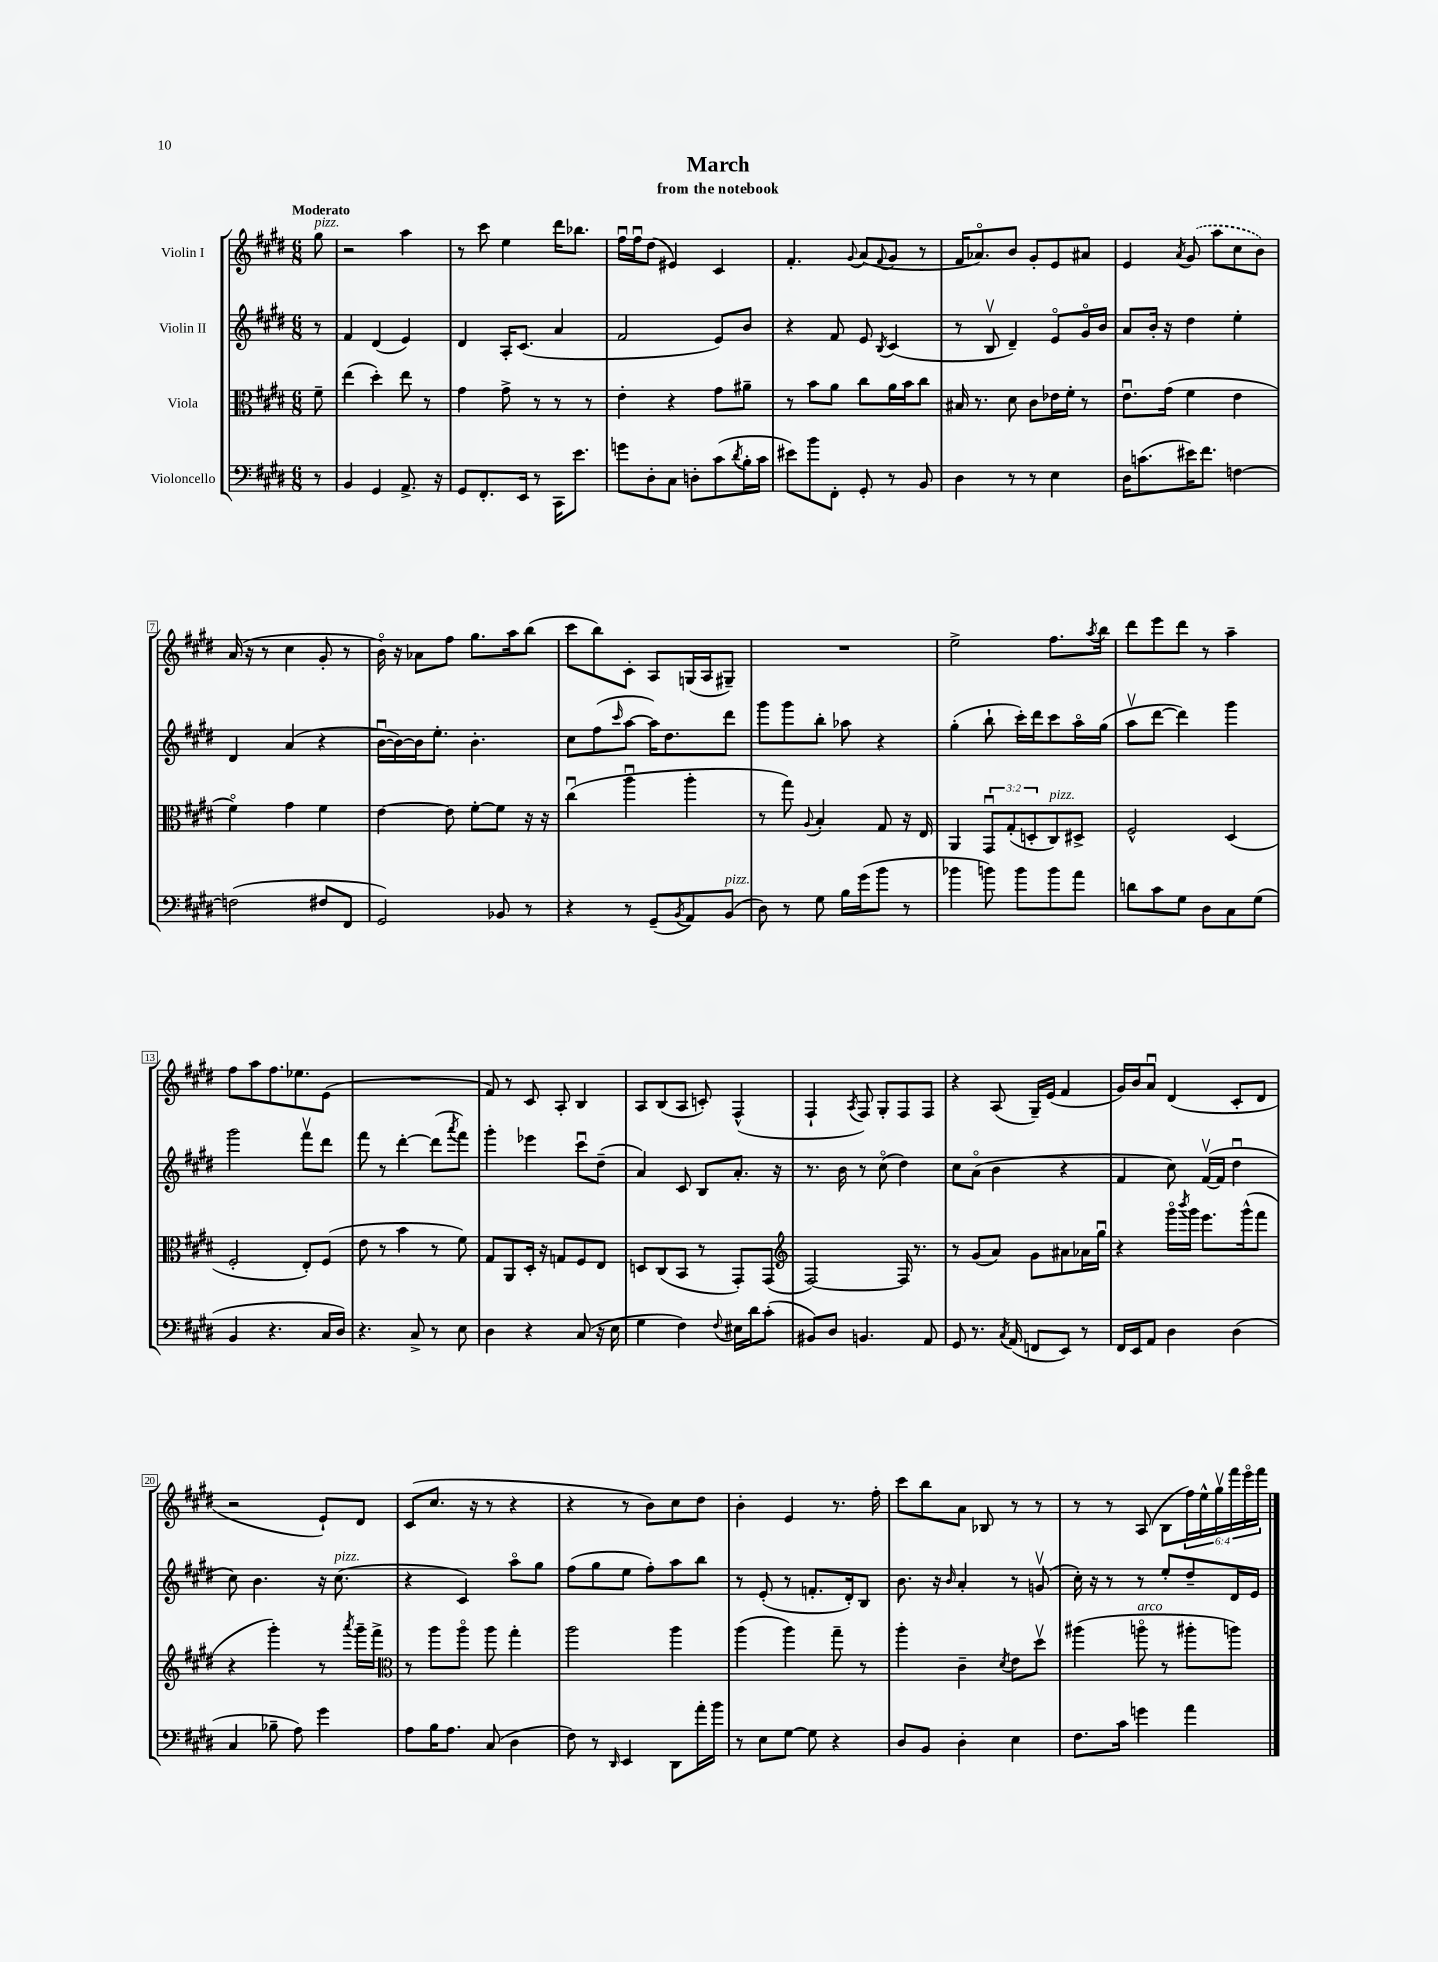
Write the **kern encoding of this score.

**kern	**kern	**kern	**kern
*staff4	*staff3	*staff2	*staff1
*clefF4	*clefC3	*clefG2	*clefG2
*k[f#c#g#d#]	*k[f#c#g#d#]	*k[f#c#g#d#]	*k[f#c#g#d#]
*M6/8	*M6/8	*M6/8	*M6/8
8r	8f#~	8r	8gg#
=	=	=	=
4BB	(4ee	4f#	2r
4GG#	4dd#')	(4d#	.
8.AA^	8ee	4e)	4aa
.	8r	.	.
16r	.	.	.
=	=	=	=
8GG#	4g#	4d#	8r
8.FF#'	.	.	8ccc#
.	8g#^	16A'	4ee
16EE	.	(8.c#	.
8r	8r	.	.
16CC#	8r	4a	16ddd#
8.e	.	.	8.bb-
.	8r	.	.
=	=	=	=
8g	4e'	2f#	16ff#u
.	.	.	16ff#u
8D#'	.	.	(8dd#
8C#	4r	.	4e#)
8D'	.	.	.
(8c#	8g#	8e)	4c#
8qd#	.	.	.
16B'	8a#~	8b	.
16c#	.	.	.
=	=	=	=
8e#)	8r	4r	4.f#'
8b	8b	.	.
8FF#'	8a	8f#	.
.	.	.	8qqg#
8GG#'	8cc#	8e	(8a
.	.	8qB	8qqf#
8r	16a	(4c#	8g#
.	16b	.	.
8BB	8cc#	.	8r
=	=	=	=
4D#	16B#	8r	16f#
.	8.r	.	8.a-o)
.	.	8Bv	.
8r	8d#	4d#~)	8b
8r	8c#	.	8g#'
4E	16e-	8eo	8e
.	16f#'	.	.
.	8r	16g#o	8a#
.	.	16b	.
=	=	=	=
16D#	8.eu	8a	4e
(8.c	.	.	.
.	.	16b'	.
.	(16g#	16r	.
.	.	.	8qa
16e#)	4f#	4dd#	(8g#
8.f#	.	.	.
.	.	.	8aa
[4F	4e	4ee'	8cc#
.	.	.	8b)
=	=	=	=
(2F]	4f#o)	4d#	(16a
.	.	.	16r
.	.	.	8r
.	4g#	(4a	4cc#
8F#	4f#	4r	8g#'
8FF#	.	.	8r
=	=	=	=
2GG#)	[4e	[16bu	16bo)
.	.	16b_)	16r
.	.	16b]	8a-
.	.	8.ee'	.
.	8e]	.	8ff#
.	[8f#'	4.b'	8.gg#
8BB-	8f#]	.	.
.	.	.	16aa
8r	16r	.	(8bb
.	16r	.	.
=	=	=	=
4r	(4cc#u	8cc#	8ccc#
.	.	(8ff#	8bb)
.	.	16qqccc#	.
8r	4aau	[8aa	8c#'
(8GG#~	.	16aa])	8A
.	.	8.dd#	.
8qBB	.	.	.
8AA)	4aa'	.	(16G
.	.	.	16A
(8BB	.	8ddd#	8G#~)
=	=	=	=
8D#)	8r	8ggg#	2.r
8r	8gg#)	8ggg#	.
.	8qqA	.	.
8G#	4B'	8bb'	.
16B	.	8aa-	.
(16g#	.	.	.
8b	8G#	4r	.
8r	16r	.	.
.	16E	.	.
=	=	=	=
4b-	4AA	(4gg#'	2ee^
8b)	12GG#u	8bb`	.
.	(12G#'	.	.
8b	.	16ccc#')	.
.	12D'	.	.
.	.	16ddd#	.
8b	8C#)	8ccc#	8.ff#
8a	8D#^	16aao	.
.	.	.	8qaa
.	.	(16gg#	16bb
=	=	=	=
8d	2F#^^	8aav	8ddd#
8c#	.	[8ddd#	8eee
8G#	.	4ddd#])	8ddd#
8D#	.	.	8r
8C#	(4D#	4ggg#	4aa~
(8G#	.	.	.
=	=	=	=
4BB	2F#'	2ggg#	8ff#
.	.	.	8aa
4.r	.	.	8.ff#
.	.	.	8.ee-
.	8E')	8fff#v	.
16C#	(8F#	8ddd#	(8e
16D#)	.	.	.
=	=	=	=
4.r	8e	8fff#	2.r
.	8r	8r	.
.	4b	[4ddd#'	.
8C#^	.	.	.
8r	8r	(8ddd#]	.
.	.	8qaaa	.
8E	8f#)	8fff#)	.
=	=	=	=
4D#	8G#	4ggg#'	8f#)
.	8AA	.	8r
4r	16D#'	4eee-	8c#
.	16r	.	.
.	8G	.	8A'
(8C#	8F#	8ccc#u	4B
16r	8E	(8dd#~	.
16E	.	.	.
=	=	=	=
4G#	8D	4a)	8A
.	(8C#	.	(8B
4F#)	8BB	8c#	8A
.	8r	8B	8c')
8qqF#	.	.	.
16E#	8GG#')	8.a'	(4F#^^
16d#	.	.	.
(8c#'	(8GG#	.	.
.	.	16r	.
=	=	=	=
*	*clefG2	*	*
8BB#)	[2F#)	8.r	4F#`
8D#	.	.	.
.	.	16b	.
.	.	.	8qA
4.BB	.	8r	8F#)
.	.	(8cc#o	8G#'
.	16F#]	4dd#)	8F#
.	8.r	.	.
8AA	.	.	8F#
=	=	=	=
8GG#	8r	8cc#	4r
8.r	(8g#	(8ao	.
.	8a)	4b	(8A
8qC#	.	.	.
(16AA	.	.	.
8FF	8g#	.	16G#~)
.	.	.	(16e
8EE)	8a#	4r	4f#
8r	16a-	.	.
.	16gg#u	.	.
=	=	=	=
16FF#	4r	4f#	16g#)
16EE	.	.	16b
8AA	.	.	8au
4D#	16ggg#o	8cc#)	(4d#
.	8qbbb	.	.
.	16ggg#	.	.
.	8.eee	([16f#v	.
.	.	16f#]	.
(4D#	.	4dd#u	8c#'
.	(16ggg#^^	.	.
.	8fff#	.	8d#
=	=	=	=
4C#	4r	8cc#)	2r
.	.	4.b	.
8B-~	4ggg#')	.	.
8A)	.	.	.
4g#	8r	16r	8e`)
.	.	(8.cc#	.
.	8qaaa	.	.
.	16ggg#~	.	8d#
.	16fff#^	.	.
=	=	=	=
*	*clefC3	*	*
8A	8r	4r	(8c#
16B	8aa	.	8.cc#
8.A	.	.	.
.	8aao	4c#)	.
.	.	.	16r
(8C#	8aa	.	8r
4D#	4gg#'	8aao	4r
.	.	8gg#	.
=	=	=	=
8F#)	2aa	(8ff#	4r
8r	.	8gg#	.
16qqDD#	.	.	.
4EE	.	8ee	8r
.	.	8ff#')	8b)
8DD#	4aa	8aa	8cc#
16a'	.	8bb	8dd#
16b	.	.	.
=	=	=	=
8r	(4aa	8r	4b'
8E	.	(8e'	.
[8G#	4aa)	8r	4e
8G#]	.	8.f'	.
4r	8gg#~	.	8.r
.	.	16d#')	.
.	8r	8B	.
.	.	.	16ff#'
=	=	=	=
8D#	4aa'	8.b	8ccc#
8BB	.	.	8bb
.	.	16r	.
.	.	16qqb	.
4D#'	4c#~	4a'	8a
.	.	.	8B-
.	8qd#	.	.
4E	8e	8r	8r
.	8dd#v	(8gv	8r
=	=	=	=
8.F#	(4aa#	16cc#')	8r
.	.	16r	.
.	.	8r	8r
16c#	.	.	.
4g	8aao	8r	(8A
.	8r	8ee'	8B
4a	8aa#'	8dd#~	24ff#)
.	.	.	24ee^^
.	.	.	24gg#v
.	8aa)	16d#	24fff#
.	.	.	24eeeo
.	.	16e	.
.	.	.	24fff#
==	==	==	==
*-	*-	*-	*-
